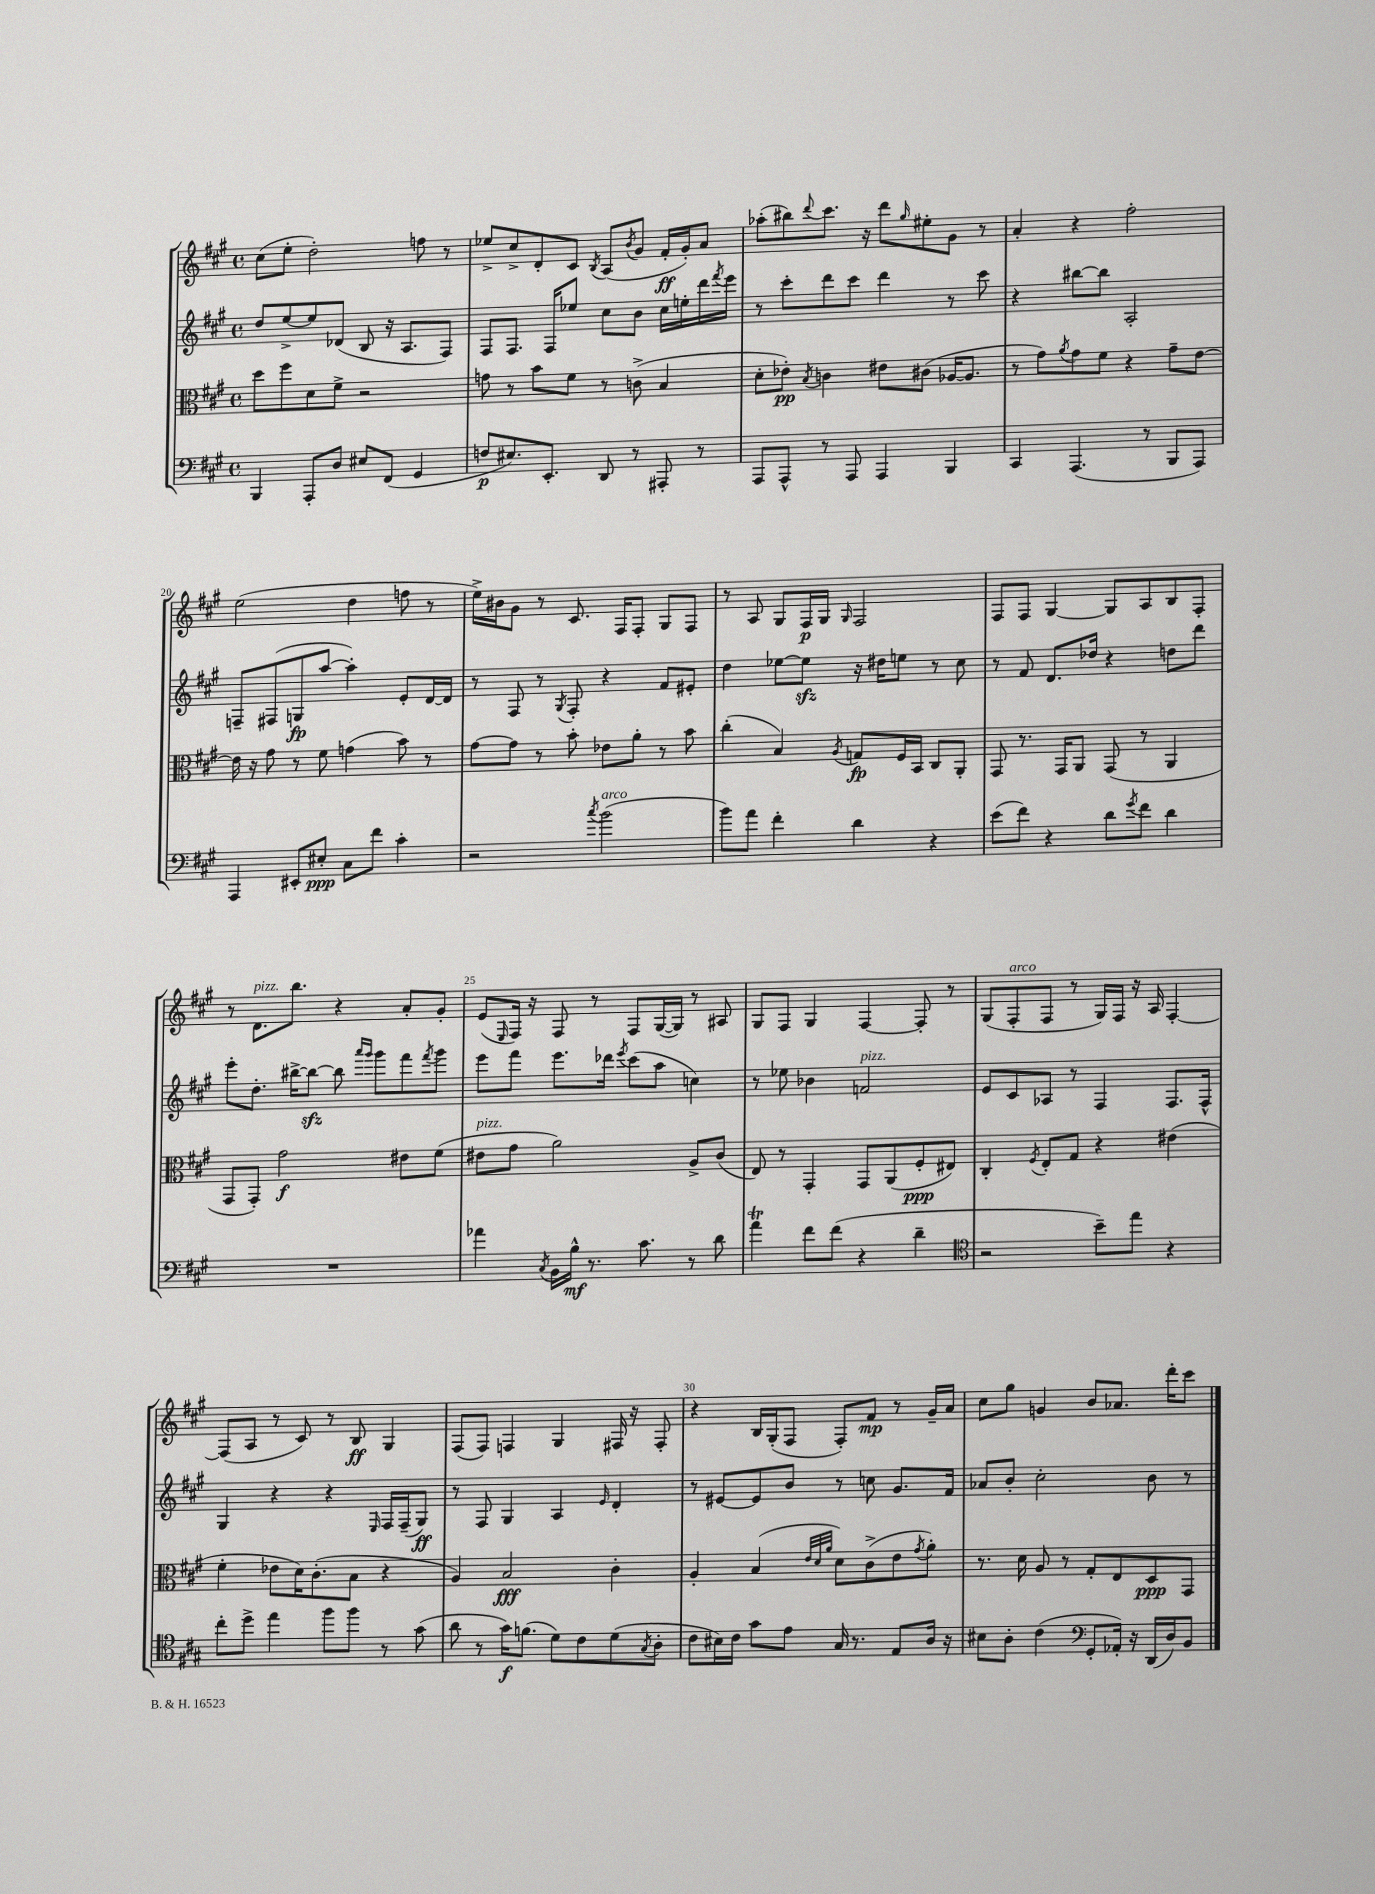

**kern	**dynam	**kern	**dynam	**kern	**dynam	**kern	**dynam
*part4	*part4	*part3	*part3	*part2	*part2	*part1	*part1
*staff4	*staff4	*staff3	*staff3	*staff2	*staff2	*staff1	*staff1
*clefF4	*	*clefC3	*	*clefG2	*	*clefG2	*
*k[f#c#g#]	*	*k[f#c#g#]	*	*k[f#c#g#]	*	*k[f#c#g#]	*
*M4/4	*	*M4/4	*	*M4/4	*	*M4/4	*
*met(c)	*	*met(c)	*	*met(c)	*	*met(c)	*
=16	=16	=16	=16	=16	=16	=16	=16
4BBB/	.	8dd\L	.	8dd/L	.	(8cc#\L	.
.	.	8ff#\	.	[8ee^/	.	8ee'\J	.
8AAA'/L	.	8d\	.	8ee/]	.	2dd'\)	.
8D/J	.	8f#^\J	.	(8d-X/J	.	.	.
8E#X/L	.	2r	.	8B/	.	.	.
(8FF#/J	.	.	.	16r	.	.	.
.	.	.	.	8.A/L	.	.	.
4GG#/	.	.	.	.	.	8ffn\	.
.	.	.	.	8F#/J)	.	8r	.
=17	=17	=17	=17	=17	=17	=17	=17
8Fn/L	p	8gn\	.	8F#/L	.	8ee-X^/L	.
8.E#X/)	.	8r	.	8.F#/J	.	8cc#^/	.
.	.	8b\L	.	.	.	8d'/	.
8.EE'/J	.	.	.	16F#/KL	.	.	.
.	.	8f#\J	.	8ee-X/J	.	8c#/J	.
.	.	.	.	.	.	8qB/	.
8DD/	.	8r	.	8cc#\L	.	(8A/L	.
.	.	.	.	.	.	8qb/	.
8r	.	(8cn^\	.	8b\J	.	8g#/J	.
8AAA#X'/	.	4B/	.	16cc#\LL	.	16f#'/LL	ff
.	.	.	.	16een'\	.	16g#'/J)	.
8r	.	.	.	16ddd\	.	8a/J	.
.	.	.	.	8qfff#/	.	.	.
.	.	.	.	16eee\JJ	.	.	.
=18	=18	=18	=18	=18	=18	=18	=18
8AAA/L	.	8d'\L	.	8r	.	(8aa-X'\L	.
8AAA^^/J	.	8e-X'\J)	pp	8ccc#'\L	.	8bb#X\)	.
.	.	8qB/	.	.	.	8qqddd/	.
8r	.	4cn\	.	8ddd\	.	8.ccc#\J	.
8AAA/	.	.	.	8ccc#\J	.	.	.
.	.	.	.	.	.	16r	.
4AAA/	.	8e#X\L	.	4ddd\	.	8ddd\L	.
.	.	.	.	.	.	16qqgg#/	.
.	.	(8c#X\J	.	.	.	8ee#X'\	.
4BBB/	.	[16A-X/KL	.	8r	.	8g#\J	.
.	.	8.A-/J]	.	.	.	.	.
.	.	.	.	8ccc#\	.	8r	.
=19	=19	=19	=19	=19	=19	=19	=19
4CC#/	.	8r	.	4r	.	4a'/	.
.	.	8g#\L)	.	.	.	.	.
.	.	8qa/	.	.	.	.	.
(4.AAA/	.	8g#\	.	[8bb#X\L	.	4r	.
.	.	8f#\J	.	8bb#\J]	.	.	.
.	.	4r	.	2A'/	.	2ff#'\	.
8r	.	.	.	.	.	.	.
8BBB/L	.	8g#~\L	.	.	.	.	.
8AAA/J)	.	[8e\J	.	.	.	.	.
!!LO:LB:g=z
=20	=20	=20	=20	=20	=20	=20	=20
4AAA/	.	16e\]	.	8Fn~/L	.	(2ee\	.
.	.	16r	.	.	.	.	.
.	.	8g#\	.	(8F#X/	.	.	.
8EE#X'/L	.	8r	.	8Gn/	fp	.	.
8E#X'/J	ppp	8f#\	.	[8aa/J	.	.	.
8C#\L	.	(4gn\	.	4aa'\])	.	4dd\	.
8f#\J	.	.	.	.	.	.	.
4c#'\	.	8b\)	.	8e'/L	.	8ffn\	.
.	.	8r	.	[16d/L	.	8r	.
.	.	.	.	16d/JJ]	.	.	.
=21	=21	=21	=21	=21	=21	=21	=21
2r	.	[8g#\L	.	8r	.	16ee^\LL)	.
.	.	.	.	.	.	16b#X\J	.
.	.	8g#\J]	.	8F#/	.	8g#\J	.
.	.	8r	.	8r	.	8r	.
.	.	.	.	8qG#/	.	.	.
.	.	8b'\	.	8F#'/	.	8.c#/	.
8qcc#/	.	.	.	.	.	.	.
!LO:TX:a:i:t=arco	!	!	!	!	!	!	!
(2b\	.	8e-X\L	.	4r	.	.	.
.	.	.	.	.	.	16F#/KL	.
.	.	8a'\J	.	.	.	8F#'/J	.
.	.	8r	.	8f#/L	.	8G#/L	.
.	.	8b\	.	8e#X'/J	.	8F#/J	.
=22	=22	=22	=22	=22	=22	=22	=22
8b\L)	.	(4cc#'\	.	4dd\	.	8r	.
8a\J	.	.	.	.	.	8A/	.
4f#'\	.	4B/)	.	[8ee-X\L	.	8G#/L	.
.	.	.	.	8ee-zz\J]	.	16F#/L	p
.	.	.	.	.	.	16G#/JJ	.
.	.	8qA/	.	.	.	16qqG#/	.
4d\	.	8Gn/L	fp	16r	.	2F#/	.
.	.	.	.	16dd#X\KL	.	.	.
.	.	16F#/L	.	8een\J	.	.	.
.	.	16BB/JJ	.	.	.	.	.
4r	.	8C#/L	.	8r	.	.	.
.	.	8AA'/J	.	8cc#\	.	.	.
=23	=23	=23	=23	=23	=23	=23	=23
(8e\L	.	8GG#/	.	8r	.	8F#/L	.
8f#\J)	.	8.r	.	8f#/	.	8F#/J	.
4r	.	.	.	8.d/L	.	[4G#/	.
.	.	16GG#/KL	.	.	.	.	.
.	.	8AA/J	.	.	.	.	.
.	.	.	.	16dd-X/Jk	.	.	.
8d\L	.	(8GG#/	.	4r	.	8G#/L]	.
8qg#/	.	.	.	.	.	.	.
8f#\J	.	8r	.	.	.	8A/	.
4d\	.	4AA/	.	8ddn\L	.	8B/	.
.	.	.	.	8ddd\J	.	8F#'/J	.
!!LO:LB:g=z
=24	=24	=24	=24	=24	=24	=24	=24
1r	.	8GG#/L	.	8eee'\L	.	8r	.
!	!	!	!	!	!	!LO:TX:a:i:t=pizz.	!
.	.	8GG#'/J)	.	8.dd'\J	.	8.d\L	.
.	.	2g#\	f	.	.	.	.
.	.	.	.	[16bb#X^\KL	.	8.bb\J	.
.	.	.	.	8bb#zz\J_	.	.	.
.	.	.	.	8bb#\]	.	4r	.
.	.	.	.	16qqaaa/LL	.	.	.
.	.	.	.	16qqggg#/JJ	.	.	.
.	.	.	.	8ggg#\L	.	.	.
.	.	8e#X\L	.	8fff#\	.	8a'/L	.
.	.	.	.	8qfff#/	.	.	.
.	.	(8f#\J	.	8ggg#\J	.	8g#'/J	.
=25	=25	=25	=25	=25	=25	=25	=25
!	!	!LO:TX:a:i:t=pizz.	!	!	!	!	!
4a-X\	.	8e#X\L	.	8eee\L	.	(8e/L	.
.	.	.	.	.	.	16qqE/	.
.	.	8g#\J	.	8fff#\J	.	16F#/Jk)	.
.	.	.	.	.	.	16r	.
8qC#/	.	.	.	.	.	.	.
16BB\LL	.	2a\)	.	8.eee\L	.	8F#/	.
16B^^\JJ	mf	.	.	.	.	.	.
8.r	.	.	.	.	.	8r	.
.	.	.	.	16ddd-X\Jk	.	.	.
.	.	.	.	8qeee/	.	.	.
.	.	.	.	(8ccc#\L	.	8F#/L	.
8.c#\	.	.	.	.	.	.	.
.	.	.	.	8aa\J	.	([16G#/L	.
.	.	.	.	.	.	16G#/JJ])	.
8r	.	8A^/L	.	4ccn\)	.	8r	.
8d\	.	(8c#/J	.	.	.	8A#X/	.
=26	=26	=26	=26	=26	=26	=26	=26
4aT\	.	8E/)	.	8r	.	8G#/L	.
.	.	8r	.	8ee-X\	.	8F#/J	.
8f#\L	.	4GG#'/	.	4b-X\	.	4G#/	.
(8f#\J	.	.	.	.	.	.	.
!	!	!	!	!LO:TX:a:i:t=pizz.	!	!	!
4r	.	8GG#/L	.	2fn/	.	[4F#/	.
.	.	(8AA/	.	.	.	.	.
4d~\	.	8F#'/	ppp	.	.	8F#'/]	.
.	.	8E#X/J)	.	.	.	8r	.
=27	=27	=27	=27	=27	=27	=27	=27
*clefC4	*	*	*	*	*	*	*
2r	.	4C#'/	.	8e/L	.	(8G#/L	.
!	!	!	!	!	!	!LO:TX:a:i:t=arco	!
.	.	.	.	8c#/	.	8F#'/	.
.	.	8qF#/	.	.	.	.	.
.	.	8E'/L	.	8A-X/J	.	8F#/J	.
.	.	8G#/J	.	8r	.	8r	.
8b~\L)	.	4r	.	4F#/	.	16G#/LL)	.
.	.	.	.	.	.	16F#/JJ	.
8ee\J	.	.	.	.	.	16r	.
.	.	.	.	.	.	16A/	.
4r	.	(4e#X\	.	8.F#/L	.	[4F#'/	.
.	.	.	.	16F#^^/Jk	.	.	.
!!LO:LB:g=z
=28	=28	=28	=28	=28	=28	=28	=28
8cc#'\L	.	4f#'\	.	4G#/	.	(8F#/L]	.
8dd^\J	.	.	.	.	.	8A/J	.
4ee\	.	8e-X\L	.	4r	.	8r	.
.	.	16d\K)	.	.	.	8c#/)	.
.	.	(8.c#'\	.	.	.	.	.
8ff#\L	.	.	.	4r	.	8r	.
8ff#\J	.	8B\J	.	.	.	8B/	ff
.	.	.	.	16qqE/	.	.	.
8r	.	4r	.	16F#/LL	.	4G#/	.
.	.	.	.	(16F#~/J	.	.	.
(8g#\	.	.	.	8G#/J)	ff	.	.
=29	=29	=29	=29	=29	=29	=29	=29
8a\	.	4A/)	.	8r	.	(8F#/L	.
8r	.	.	.	8F#/	.	8F#/J)	.
16g#\KL)	f	2B/	fff	4G#/	.	4Fn/	.
(8.fn\J	.	.	.	.	.	.	.
8d\L)	.	.	.	4A/	.	4G#/	.
8c#\	.	.	.	.	.	.	.
.	.	.	.	16qqe/	.	.	.
(8d\	.	4c#'\	.	4d'/	.	16F#X/	.
.	.	.	.	.	.	16r	.
8qG#/	.	.	.	.	.	.	.
8A'\J	.	.	.	.	.	8F#'/	.
=30	=30	=30	=30	=30	=30	=30	=30
8c#\L	.	4A'/	.	8r	.	4r	.
16B#X\L)	.	.	.	[8e#X/L	.	.	.
16c#\JJ	.	.	.	.	.	.	.
8g#\L	.	(4B/	.	8e#/]	.	16B/LL	.
.	.	.	.	.	.	(16G#'/J	.
8e\J	.	.	.	8b/J	.	8F#/J	.
.	.	32qqe/LLL	.	.	.	.	.
.	.	32qqd/	.	.	.	.	.
.	.	32qqa/JJJ	.	.	.	.	.
16G#/	.	8d\L)	.	8r	.	8F#'/L)	.
8.r	.	.	.	.	.	.	.
.	.	(8c#^\	.	8ccn\	.	8f#/J	mp
8E/L	.	8e\	.	8.g#/L	.	8r	.
.	.	8qg#/	.	.	.	.	.
16A/Jk	.	8a'\J)	.	.	.	16g#~/LL	.
16r	.	.	.	16f#/Jk	.	16a/JJ	.
=31	=31	=31	=31	=31	=31	=31	=31
8B#X\L	.	8.r	.	8a-X/L	.	8cc#\L	.
8A'\J	.	.	.	8b'/J	.	8gg#\J	.
.	.	16d\	.	.	.	.	.
(4c#\	.	8A/	.	2cc#'\	.	4gn/	.
.	.	8r	.	.	.	.	.
*clefF4	*	*	*	*	*	*	*
8GG#'/L	.	8G#'/L	.	.	.	8b/L	.
16AA-X'/Jk)	.	8E/	.	.	.	8.a-X/J	.
16r	.	.	.	.	.	.	.
(16DD/LL	.	8D/	ppp	8b\	.	.	.
16D/J)	.	.	.	.	.	16ddd'\KL	.
8BB/J	.	8GG#/J	.	8r	.	8ccc#\J	.
==	==	==	==	==	==	==	==
*-	*-	*-	*-	*-	*-	*-	*-
